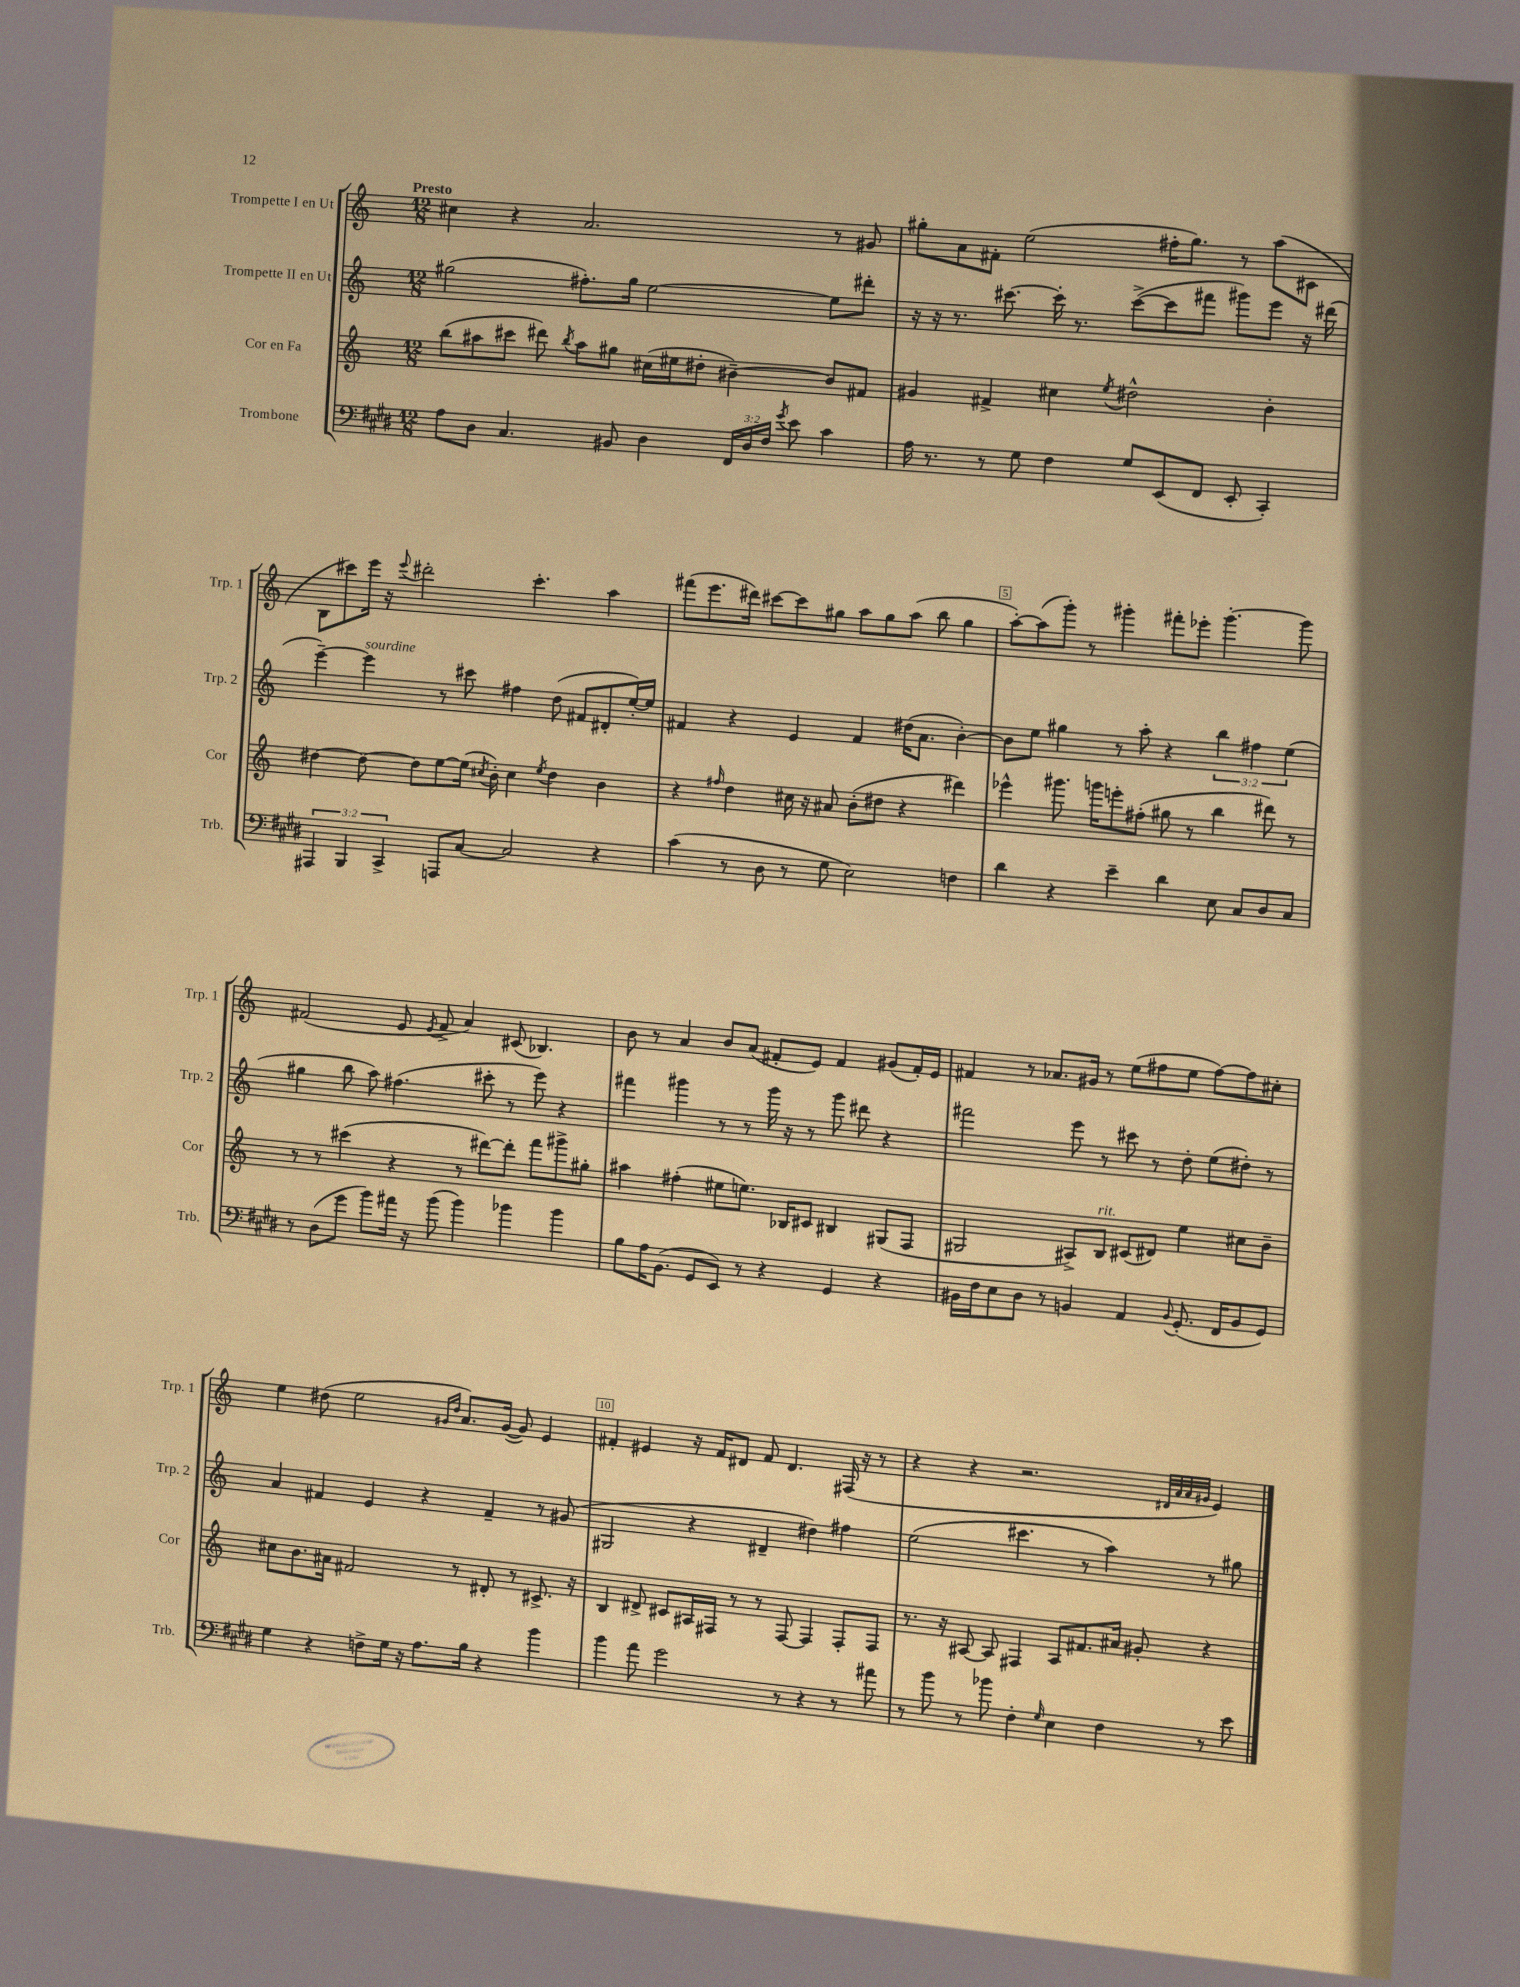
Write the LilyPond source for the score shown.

<<
\new StaffGroup <<
\new Staff = "s0" \with { instrumentName = "Trompette I en Ut" shortInstrumentName = "Trp. 1" } {
    \clef treble \key c \major \numericTimeSignature \time 12/8 \tempo "Presto"
    \autoBeamOff cis''4 r4 a'2. r8 gis'8 |
    gis''8[-. a'8 fis'8]-. e''2( fis''16[-. gis''8.]) r8 a''8[( cis'8] |
    b8[ cis'''8) e'''16] r16 \appoggiatura { e'''8 } dis'''2-. cis'''4.-. a''4 |
    fis'''8[( e'''8. dis'''16]) cis'''8[~ cis'''8 gis''8] a''8[ gis''8 a''8]( b''8 gis''4 |
    a''8[~-.) a''8( g'''8]-.) r8 gis'''4-. fis'''8[-. ees'''8]-. gis'''4.~-. gis'''8 |
    fis'2( e'8 \acciaccatura { e'8 } fis'8-> a'4) cis'8( bes4.) |
    b'8 r8 a'4 b'8[ a'8]( fis'8[-. e'8]) fis'4 gis'8[( fis'16-.) e'16] |
    fis'4 r8 aes'8.[ gis'16] r8 e''8[( fis''8 e''8] fis''8[~) fis''8 cis''8]-. |
    e''4 dis''8( e''2 \grace { gis'16[ dis''16] } a'8.[) gis'16]~( gis'8) e'4 |
    fis'4-. eis'4 r16 fis'16[ dis'8] fis'8 dis'4. fis16( r16 r8 |
    r4 r4 r2. \grace { dis'32[ a'32 a'32 gis'32] } e'4) \bar "|." |
}
\new Staff = "s1" \with { instrumentName = "Trompette II en Ut" shortInstrumentName = "Trp. 2" } {
    \clef treble \key c \major \numericTimeSignature \time 12/8 \override Staff.TupletNumber.text = #tuplet-number::calc-fraction-text
    \autoBeamOff gis''2( fis''8.[-.) gis''16] e''2~ e''8[ dis'''8]-. |
    r16 r16 r8. cis'''8.~ cis'''16-. r8. cis'''8[~->( cis'''8 fis'''8] gis'''8[) e'''8] r16 dis'''16( |
    e'''4~--) e'''4^\markup { \italic "sourdine" } r8 cis'''8 fis''4 d''8( fis'8[ dis'8-. e''16~-.) e''16] |
    fis'4 r4 e'4 fis'4 dis''16[( a'8.] b'4~-.) |
    b'8[ e''8] gis''4 r8 a''8-. r4 \tuplet 3/2 { b''4 fis''4 e''4( } |
    gis''4 b''8 a''8) fis''4.( cis'''8-. r8 e'''8) r4 |
    fis'''4 gis'''4 r8 r8 gis'''16 r16 r8 gis'''8 dis'''8 r4 |
    fis'''2 e'''8 r8 cis'''8 r8 d''8-. e''8[( dis''8]-.) r8 |
    a'4 fis'4 e'4 r4 fis'4-- r8 gis'8( |
    gis2 r4 dis'4-- dis''4) fis''4 |
    e''2( cis'''4. r8 a''4) r8 gis''8 \bar "|." |
}
\new Staff = "s2" \with { instrumentName = "Cor en Fa" shortInstrumentName = "Cor" } {
    \clef treble \key c \major \numericTimeSignature \time 12/8
    \autoBeamOff b''8[( ais''8 cis'''8] dis'''8) \acciaccatura { b''8 } ais''8[ gis''8] cis''16[( eis''16 dis''8]-. bis'4~--) bis'8[ fis'8] |
    gis'4 fis'4-> cis''4 \acciaccatura { e''8 } dis''2-^ b'4-. |
    dis''4~ dis''8~ dis''8[ e''8~ e''16]( \acciaccatura { cis''8 } b'16-.) cis''4 \acciaccatura { e''8 } dis''4 b'4 |
    r4 \grace { fis''16 } d''4 cis''16 r16 ais'8 b'8[-.( dis''8] r4 dis'''4) |
    ees'''4-^ gis'''8. g'''16[ e'''8-. fis''8]-.( gis''8 r8 b''4 dis'''8) r8 |
    r8 r8 cis'''4( r4 r8 dis'''8[~) dis'''8]-. f'''8[ gis'''8-> gis''8]-. |
    ais''4 fis''4-.( eis''8[ e''8.]) bes16[ cis'8] bis4 gis8[( f8] |
    gis2 ais8[->) b8]^\markup { \italic "rit." } cis'8[( dis'8]) e''4 cis''8[ b'8]-- |
    cis''8[ b'8. ais'16] fis'2 r8 dis'8-. r8 cis'8.-> r16 |
    b4 dis'8-> cis'8[ ais16 fis16] r8 r8 fis8~ fis4 fis8[-. fis8] |
    r8. r16 ais8~ ais8 fis4 ais8[ fis'8. ais'16] gis'8-. r4 \bar "|." |
}
\new Staff = "s3" \with { instrumentName = "Trombone" shortInstrumentName = "Trb." } {
    \clef bass \key e \major \numericTimeSignature \time 12/8 \override Staff.TupletNumber.text = #tuplet-number::calc-fraction-text
    \autoBeamOff a8[ dis8] cis4. bis,8 dis4 \tuplet 3/2 { fis,16[ dis16 fis16] } \acciaccatura { gis'8 } e'8 cis'4 |
    a16 r8. r8 gis8 fis4 gis8[ e,8( fis,8] e,8-. cis,4-.) |
    \tuplet 3/2 { ais,,4 b,,4 cis,4-> } a,,8[ cis8]~ cis2 r4 |
    cis'4( r8 dis8 r8 gis8 e2) f4 |
    dis'4 r4 e'4-- dis'4 e8 cis8[ dis8 cis8] |
    r8 dis8[( gis'8] b'8[) ais'16] r16 b'8( b'4) bes'4 bes'4 |
    b8[ a16 b,8.]( gis,8[ e,8]) r8 r4 gis,4 r4 |
    bis,16[ fis16 e8 dis8] r8 b,4 a,4 \appoggiatura { b,8 } gis,8.-.( fis,16[ b,8 gis,8]) |
    gis4 r4 f8[-> gis16] r16 a8.[ b16] r4 b'4 |
    b'4 a'8 gis'2 r8 r4 r8 ais'8 |
    r8 b'8 r8 bes'8 fis4-. \grace { gis16 } e4 fis4 r8 e'8 \bar "|." |
}
>>
>>
\layout { \context { \Score \override BarNumber.break-visibility = ##(#f #t #t) barNumberVisibility = #(every-nth-bar-number-visible 5) \override BarNumber.stencil = #(make-stencil-boxer 0.1 0.3 ly:text-interface::print) } }
